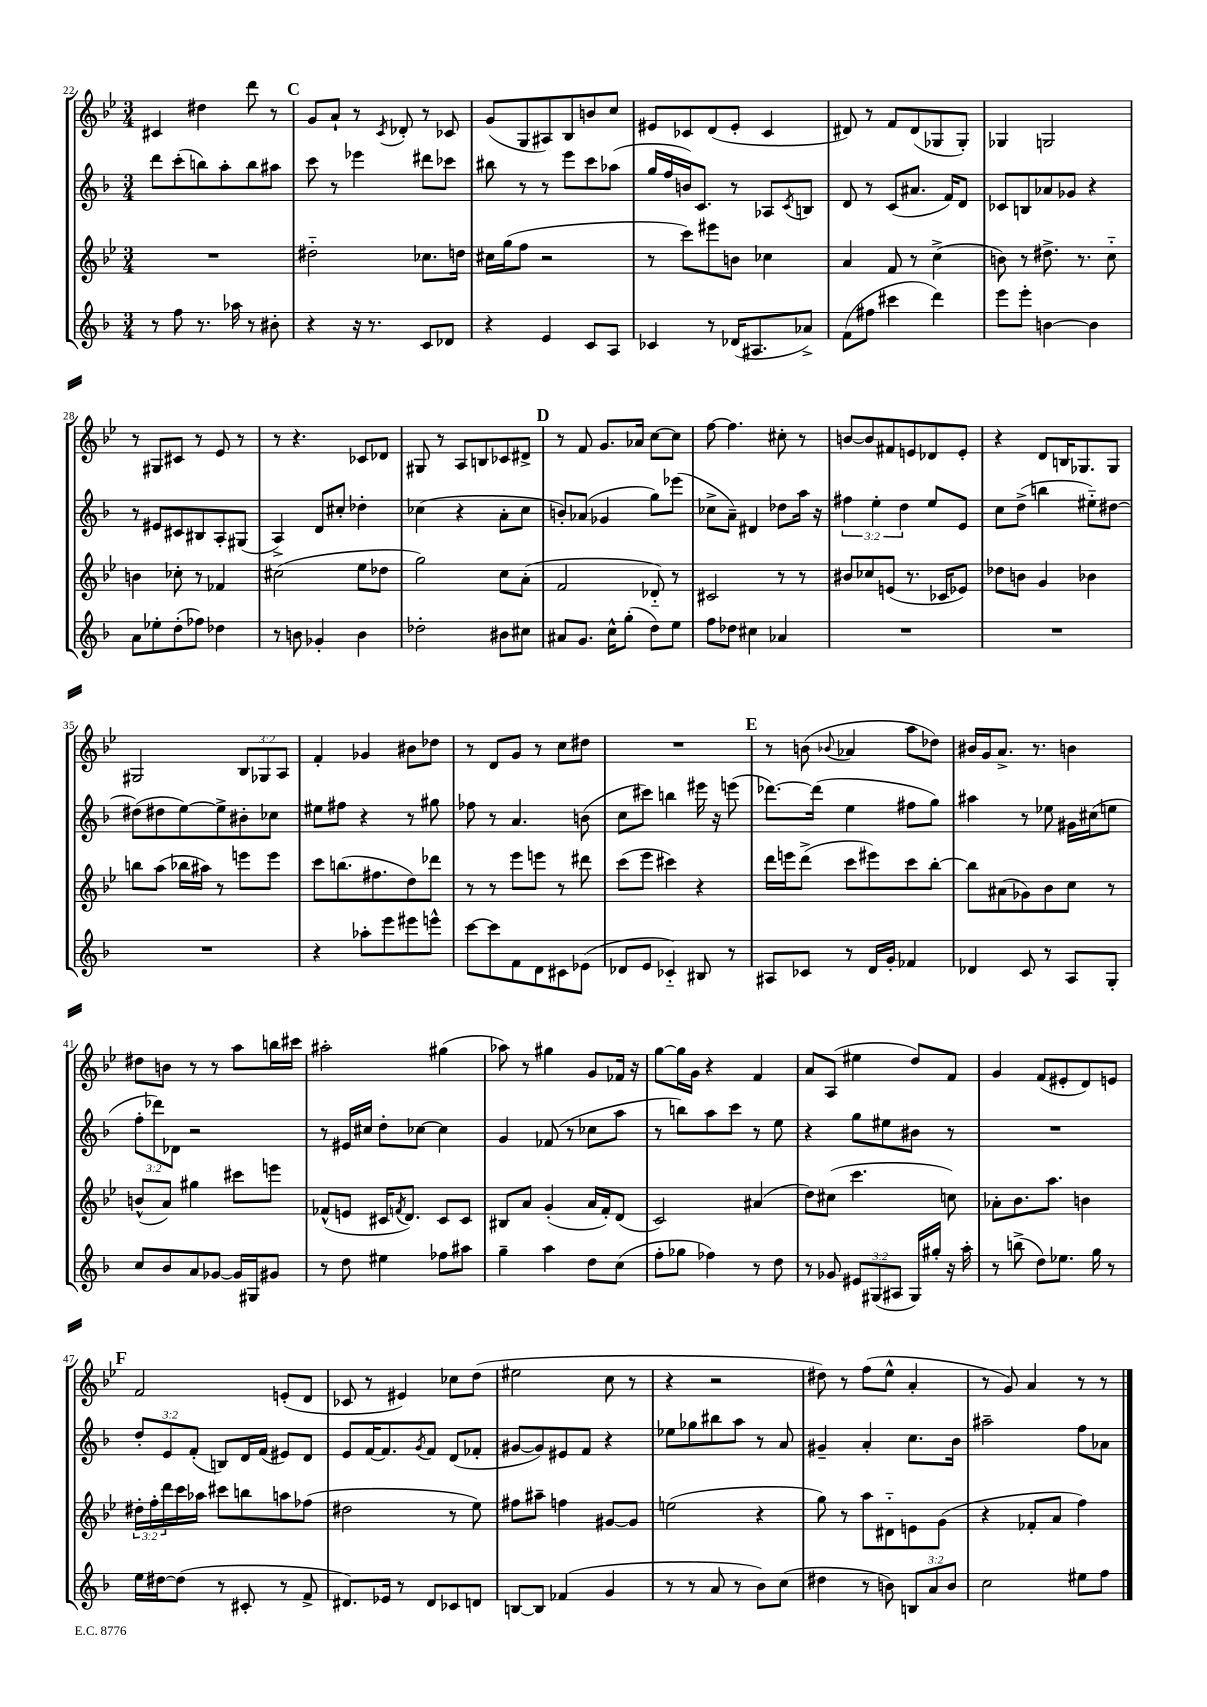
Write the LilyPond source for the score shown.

<<
\new StaffGroup <<
\new Staff = "s0" {
    \clef treble \key bes \major \numericTimeSignature \time 3/4 \override Staff.TupletNumber.text = #tuplet-number::calc-fraction-text
    cis'4 dis''4 d'''8 r8 |
    \mark \markup { \bold "C" } g'8 a'8-! r8 \acciaccatura { c'8 } des'8-. r8 ces'8 |
    g'8( g8 ais8) bes8 b'8 c''8 |
    eis'8 ces'8 d'8( eis'8-. ces'4 |
    dis'8) r8 f'8 dis'8( ges8 ges8-.) |
    ges4 g2 |
    r8 gis8 cis'8 r8 ees'8 r8 |
    r8 r4. ces'8 des'8 |
    gis8 r8 a8 b8 ces'8 dis'8-> |
    \mark \markup { \bold "D" } r8 f'8 g'8. aes'16 c''8~ c''8 |
    f''8~ f''4. cis''8-. r8 |
    b'8~ b'8 fis'8 e'8 des'8 e'8-. |
    r4 d'8 b16 ges8. ges8 |
    gis2 \tuplet 3/2 { bes8 ges8 a8 } |
    f'4-. ges'4 bis'8 des''8 |
    r8 d'8 g'8 r8 c''8 dis''8 |
    R2. |
    \mark \markup { \bold "E" } r8 b'8( \appoggiatura { bes'8 } aes'4 a''8 des''8) |
    bis'16 g'16 a'8.-> r8. b'4 |
    dis''8 b'8 r8 r8 a''8 b''16 cis'''16 |
    ais''2-. gis''4( |
    aes''8) r8 gis''4 g'8 fes'16 r16 |
    g''8~ g''16 g'16 r4 f'4 |
    a'8 a8( eis''4 d''8) f'8 |
    g'4 f'8( eis'8-. d'8) e'8 |
    \mark \markup { \bold "F" } f'2 e'8-.( d'8 |
    ces'8 r8 eis'4) ces''8 d''8( |
    eis''2 c''8 r8 |
    r4 r2 |
    dis''8) r8 f''8( ees''8-^ a'4-. |
    r8 g'8) a'4 r8 r8 \bar "|." |
}
\new Staff = "s1" {
    \clef treble \key f \major \numericTimeSignature \time 3/4 \override Staff.TupletNumber.text = #tuplet-number::calc-fraction-text
    d'''8 c'''8-.( b''8) a''8-. b''8 ais''8 |
    \mark \markup { \bold "C" } c'''8 r8 ees'''4 dis'''8 ces'''8 |
    bis''8 r8 r8 e'''8 c'''8 aes''8( |
    g''16 f''16 b'16) c'8. r8 aes8 \acciaccatura { c'8 } b8 |
    d'8 r8 c'8( ais'8. f'16) d'8 |
    ces'8 b8 aes'8 ges'8 r4 |
    r8 eis'8 cis'8 bis8 a8-. gis8( |
    a4->) d'8 cis''8-. des''4-. |
    ces''4( r4 a'8-. ces''8 |
    \mark \markup { \bold "D" } b'8-.) aes'8( ges'4 g''8) ees'''8( |
    ces''8-> a'8--) dis'4 des''8 a''16 r16 |
    \tuplet 3/2 { fis''4 e''4-. d''4 } e''8 e'8 |
    c''8 d''8->( b''4 eis''8-_) dis''8~ |
    dis''8( dis''8 e''8~) e''8-> bis'8-. ces''8 |
    eis''8 fis''8 r4 r8 gis''8 |
    fes''8 r8 a'4. b'8( |
    c''8 cis'''8) b''4 eis'''16 r16 e'''8( |
    \mark \markup { \bold "E" } des'''8.~) des'''16( e''4 fis''8 g''8) |
    ais''4 r8 ees''8 gis'16 cis''16( e''8 |
    \tuplet 3/2 { f''8-. des'''8) des'8 } r2 |
    r8 eis'16 cis''16 d''8-. ces''8~ ces''4 |
    g'4 fes'8( r8 ces''8 a''8 |
    r8 b''8) a''8 c'''8 r8 e''8 |
    r4 g''8 eis''8 bis'8 r8 |
    R2. |
    \mark \markup { \bold "F" } \tuplet 3/2 { d''8-. e'8 f'8-.( } b8) d'16 f'16( eis'8) d'8 |
    e'8 f'16~ f'8. \acciaccatura { g'8 } f'8 d'8( fes'8-. |
    gis'8~ gis'8) eis'8 f'8 r4 |
    ees''8 ges''8 bis''8 a''8 r8 a'8 |
    gis'4-- a'4-. c''8. bes'16 |
    ais''2-- f''8 aes'8 \bar "|." |
}
\new Staff = "s2" {
    \clef treble \key bes \major \numericTimeSignature \time 3/4 \override Staff.TupletNumber.text = #tuplet-number::calc-fraction-text
    R2. |
    \mark \markup { \bold "C" } dis''2-_ ces''8. d''16 |
    cis''16 g''16( f''8 r2 |
    r8 c'''8) eis'''8 b'8 ces''4 |
    a'4 f'8 r8 c''4->( |
    b'8) r8 dis''8.-> r8. c''8-_ |
    b'4 ces''8-. r8 fes'4 |
    cis''2( ees''8 des''8 |
    g''2) c''8 a'8-.( |
    \mark \markup { \bold "D" } f'2 des'8-_) r8 |
    cis'2 r8 r8 |
    bis'8 ces''8 e'8( r8. ces'16 ees'8) |
    des''8 b'8 g'4 bes'4 |
    b''8 a''8( bes''16 ais''16) r8 e'''8 e'''8 |
    c'''8 b''8.( fis''8. d''8) des'''8 |
    r8 r8 ees'''8 e'''8 r8 dis'''8 |
    c'''8( ees'''8 cis'''4) r4 |
    \mark \markup { \bold "E" } d'''16 e'''16 d'''8->( c'''8 eis'''8) c'''8 bes''8~-. |
    bes''8 ais'8( ges'8) bes'8 c''8 r8 |
    b'8-^( a'8) gis''4 cis'''8 e'''8 |
    fes'8-^( e'8 cis'16 \acciaccatura { f'8 } d'8.) cis'8 cis'8 |
    bis8 a'8 g'4-.( a'16 f'16-.) d'8( |
    c'2) ais'4( |
    d''8) cis''8( c'''4. c''8) |
    aes'8-. bes'8. a''8. b'4 |
    \mark \markup { \bold "F" } \tuplet 3/2 { dis''16-. f''16-. d'''16 } c'''16 aes''16 cis'''8 b''8 a''8 fes''8( |
    dis''2 r8 ees''8) |
    fis''8 ais''8-- f''4 gis'8~ gis'8 |
    e''2( r4 |
    g''8) r8 a''8 dis'8-_ e'8 g'8( |
    r4 fes'8-. a'8 f''4) \bar "|." |
}
\new Staff = "s3" {
    \clef treble \key f \major \numericTimeSignature \time 3/4 \override Staff.TupletNumber.text = #tuplet-number::calc-fraction-text
    r8 f''8 r8. aes''16 r8 bis'8-. |
    \mark \markup { \bold "C" } r4 r16 r8. c'8 des'8 |
    r4 e'4 c'8 a8 |
    ces'4 r8 des'16( ais8. aes'8->) |
    f'8( fis''8 cis'''4 d'''4) |
    e'''8 e'''8-. b'4~ b'4 |
    a'8 ees''8-. d''8-.( fes''8) des''4 |
    r8 b'8 ges'4-. b'4 |
    des''2-. bis'8 cis''8 |
    \mark \markup { \bold "D" } ais'8 g'8. c''16-^ g''8-.( d''8) e''8 |
    f''8 des''8 cis''4 aes'4 |
    R2. |
    R2. |
    R2. |
    r4 aes''8-. e'''8 eis'''8 e'''8-^ |
    c'''8~ c'''8 f'8 d'8 cis'8 ees'8( |
    des'8 e'8 ces'4-_) bis8 r8 |
    \mark \markup { \bold "E" } ais8 ces'8 r8 d'16 g'16-. fes'4 |
    des'4 c'8 r8 a8 g8-. |
    c''8 bes'8 a'8 ges'8~ ges'16 gis16 gis'8 |
    r8 d''8 eis''4 fes''8 ais''8 |
    g''4-- a''4 d''8 c''8( |
    f''8-. ges''8 fes''4) r8 d''8 |
    r8 ges'8 \tuplet 3/2 { eis'8 gis8( ais8 } gis16) gis''16-. r16 a''16-. |
    r8 b''8->( d''8) ees''8. g''16 r8 |
    \mark \markup { \bold "F" } e''16 dis''16~ dis''8( r8 cis'8-. r8 f'8-> |
    dis'8.) ees'16 r8 dis'8 ces'8 d'8 |
    b8~ b8 fes'4( g'4 |
    r8 r8 a'8 r8 bes'8) c''8( |
    dis''4 r8 b'8) \tuplet 3/2 { b8 a'8 b'8 } |
    c''2 eis''8 f''8 \bar "|." |
}
>>
>>
\layout { \context { \Score currentBarNumber = #22 } }
